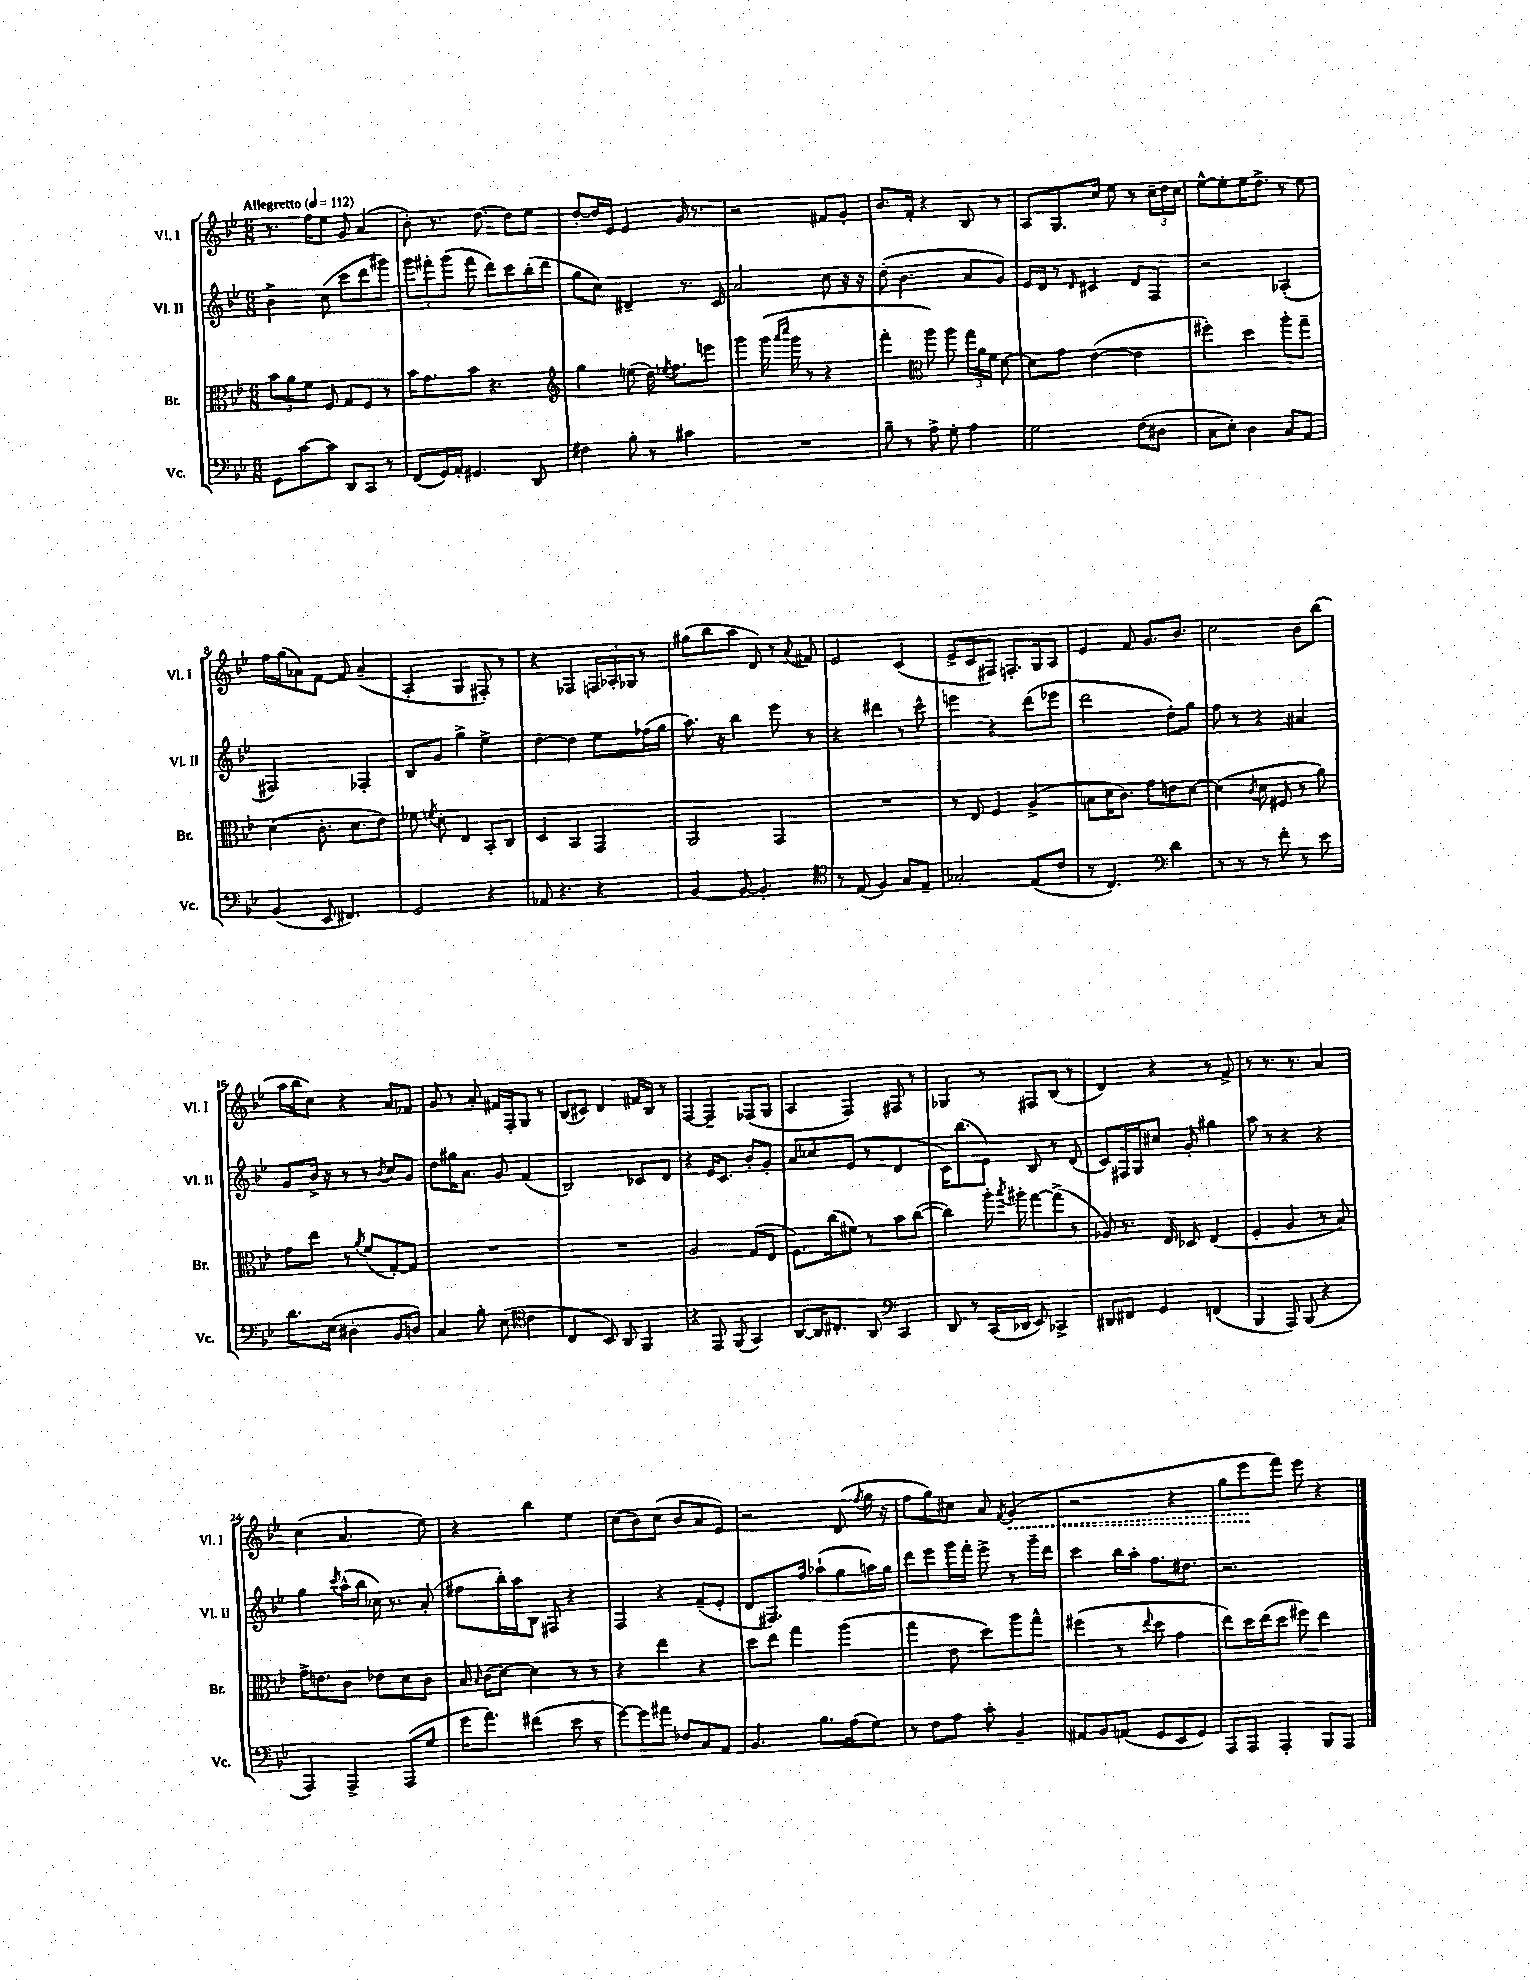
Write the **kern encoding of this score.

**kern	**kern	**kern	**kern	**dynam
*part4	*part3	*part2	*part1	*part1
*staff4	*staff3	*staff2	*staff1	*staff1
*I"Vc.	*I"Br.	*I"Vl. II	*I"Vl. I	*
*I'Vc.	*I'Br.	*I'Vl. II	*I'Vl. I	*
*clefF4	*clefC3	*clefG2	*clefG2	*
*k[b-e-]	*k[b-e-]	*k[b-e-]	*k[b-e-]	*
*M6/8	*M6/8	*M6/8	*M6/8	*
*MM112	*MM112	*MM112	*MM112	*
=1	=1	=1	=1	=1
!	!	!	!LO:TX:a:B:t=Allegretto	!
8GG\L	12b-\L	4b-^\	8.r	.
.	12a\	.	.	.
[8c\	.	.	.	.
.	12f\J	.	.	.
.	.	.	16ff\KL	.
8c\J]	8F/	(8cc\	8ee-\J	.
8DD/L	8G/L	8ccc\L	8g/	.
8CC/J	8F/J	8ddd\	(4a/	.
8r	8r	8ggg#X\J)	.	.
=2	=2	=2	=2	=2
(8FF/L	16b-\KL	12ggg\L	8b-'\)	.
.	8.g\	.	.	.
.	.	12fff#X'\	.	.
16GG/L)	.	.	8.r	.
.	.	(12ggg\J	.	.
16AA'/JJ	.	.	.	.
4.GG#X/	8b-\J	8fff#\	.	.
.	.	.	[8.dd\	.
.	4.r	8ddd\L)	.	.
.	.	8ccc\	8dd\L]	.
8DD/	.	(16bb-'\L	8ee-\J	.
.	.	16ddd\JJ	.	.
=3	=3	=3	=3	=3
*	*clefG2	*	*	*
4F#X\	4gg\	8gg\L	[8dd'/L	.
.	.	8cc\J)	16dd/L]	.
.	.	.	16e-/JJ	.
8B-'\	(8een\	4d#X~/	4e-/	.
8r	16dd\)	.	.	.
.	8qee-X/	.	.	.
.	8.ff\L	.	.	.
4c#X\	.	8.r	16g/	.
.	.	.	8.r	.
.	8eeen\J	.	.	.
.	.	16c/	.	.
=4	=4	=4	=4	=4
2.r	4ggg\	2a/	2r	.
.	(16ggg\	.	.	.
.	16qqaaa/LL	.	.	.
.	16qqcccc/JJ	.	.	.
.	16ggg\	.	.	.
.	8r	.	.	.
.	4r	8cc\	8f#X/L	.
.	.	16r	8g'/J	.
.	.	16r	.	.
=5	=5	=5	=5	=5
8B-~\	4fff'\	(8dd'\	8.b-/L	.
8r	.	4.b-\	.	.
.	.	.	16f'/Jk	.
*	*clefC3	*	*	*
8A^\	8aa\)	.	4r	.
8G'\	8aa\	.	.	.
4A\	24gg\LL	8a/L	8B-/	.
.	24a\	.	.	.
.	24f\JJ	.	.	.
.	[8d\	8g/J)	8r	.
=6	=6	=6	=6	=6
2G\	8d\L]	16e-/LL	8A/L	.
.	.	16d/JJ	.	.
.	8g\J	8r	8.G/	.
.	.	16qqd/	.	.
.	([4e-\	4c#X/	.	.
.	.	.	16cc/Jk	.
.	.	.	8ee-\	.
(8F\L	4e-\]	8d/L	8r	.
8D#X\J	.	8F/J	24cc~\LL	.
.	.	.	24dd\	.
.	.	.	24cc\JJ	.
=7	=7	=7	=7	=7
8C\L	4ff#X'\)	2r	[8ee-^^\L	.
8E-'\J)	.	.	8ee-'\]	.
4D\	4dd\	.	16ee-\K	.
.	.	.	8.dd^\J	.
8C/L	8aa'\L	(4A-X'/	8r	.
8AA/J	8gg~\J	.	8ee-\	.
!!LO:LB:g=z
=8	=8	=8	=8	=8
(4BB-/	(4d\	2F#X/)	16ff\LL	.
.	.	.	(16gg\J	.
.	.	.	8a-X\)	.
8EE-/	8.c'\	.	[8f\J	.
4.FF#X/)	.	.	8f/]	.
.	8.d\L	.	.	.
.	.	4F-X'/	(4a-~/	.
.	8e-\J)	.	.	.
=9	=9	=9	=9	=9
2GG/	8f-X\	8B-/L	4A'/	.
.	8qfn/	.	.	.
.	8d'\	8g/J	.	.
.	4E-/	4gg^\	4G/	.
4r	8BB-'/L	4ee-^\	8F#X'/)	.
.	8C/J	.	8r	.
=10	=10	=10	=10	=10
8AA-X/	4D/	[4dd\	4r	.
4.r	.	.	.	.
.	4BB-/	4dd\]	4F-X/	.
4r	4GG/	8ee-\L	24Fn/LL	.
.	.	.	24A-X'/	.
.	.	.	24G-X/JJ	.
.	.	(16ff-X\L	8r	.
.	.	16gg\JJ	.	.
=11	=11	=11	=11	=11
[4BB-/	2AA/	8.aa\)	(8gg#X\L	.
.	.	.	8bb-\	.
.	.	16r	.	.
8BB-/_	.	4bb-\	8aa\J	.
4.BB-'/]	.	.	8d/)	.
.	4GG/	8eee-\	8r	.
.	.	.	8qqa/	.
.	.	8r	8f#X/	.
=12	=12	=12	=12	=12
*clefC4	*	*	*	*
8r	2.r	4r	2e-/	.
(8E-/	.	.	.	.
4F/)	.	4ddd#X\	.	.
8G/L	.	8r	(4c/	.
8E-~/J	.	8ccc^^\	.	.
=13	=13	=13	=13	=13
2G-X'/	8r	4eeen\	8e-^/L	.
.	8E-/	.	8c/	.
.	4F/	4r	8F#X/J)	.
.	.	.	8.Fn'/L	.
(8E-/L	(4A^/	(8ddd\L	.	.
.	.	.	16G/k	.
8c/J	.	8eee-X\J	8A/J	.
=14	=14	=14	=14	=14
8r	8Bn\L	2ddd\	4e-/	.
4.C/)	16d\K	.	.	.
.	8.c\J)	.	.	.
.	.	.	8f/	.
.	8g\L	.	8.g/L	.
*clefF4	*	*	*	*
4d\	8en\	8dd'\L)	.	.
.	.	.	8.b-/J	.
.	[8d\J	8gg\J	.	.
=15	=15	=15	=15	=15
8r	(4d\]	8ff\	2cc\	.
8r	.	8r	.	.
.	8qc/	.	.	.
8r	8d\	4r	.	.
8f'\	8F#X/	.	.	.
8r	8r	4a#X/	8b-\L	.
8e-\	8a\)	.	(8bb-\J	.
!!LO:LB:g=z
=16	=16	=16	=16	=16
8.d\L	8g\L	8g/L	16aa\LL	.
.	.	.	16bb-\J	.
.	8ee-\J	16b-^/Jk	8cc\J)	.
(16E-\Jk	.	16r	.	.
4D#X'\	8r	8r	4r	.
.	8qa/	.	.	.
.	(8f/L	8r	.	.
.	.	8qb-/	.	.
8BB-/L	[8G'/)	8cc/L	8a/L	.
8Dn/J)	8G/J]	8g/J	8f-X/J	.
=17	=17	=17	=17	=17
4C/	2.r	8dd\L	8g/	.
.	.	16gg#X\K	8r	.
.	.	8.a\J	.	.
8B-'\	.	.	8a'/	.
(8E-\	.	8g/	16f#X/LL	.
.	.	.	16F'/J	.
*clefC4	*	*	*	*
4c\	.	(4f/	8G/J	.
.	.	.	8r	.
=18	=18	=18	=18	=18
4C/	2.r	2B-/)	(8B-/L	.
.	.	.	8c#X/J)	.
8BB-/)	.	.	4d/	.
8AA/	.	.	.	.
4FF/	.	8c-X/L	16f#X/LL	.
.	.	.	16B-/JJ	.
.	.	8d/J	8r	.
=19	=19	=19	=19	=19
4r	2A/	4r	[4F/	.
8EE-/	.	16e-/KL	4F~/]	.
.	.	8.c/J	.	.
(8FF/	.	.	.	.
4GG/)	(8G/L	8b-'/L	(8F-X/L	.
.	8E-/J	8g'/J	8G/J	.
=20	=20	=20	=20	=20
[8AA/L	8.F\L)	8a/L	4A/	.
16AA/K]	.	8cc-X/	.	.
8.C#X'/J	(16cc\k	.	.	.
.	8f#X\J)	(8e-/J	4F/)	.
8AA/	8r	8r	.	.
*clefF4	*	*	*	*
4CC/	8b-\L	4d/	8F#X/	.
.	([8cc\J	.	8r	.
=21	=21	=21	=21	=21
8DD/	4cc\])	16c\KL)	4G-X/	.
.	.	(8.bb-\	.	.
8r	.	.	.	.
(16CC/LL	16aa'\	8e-\J)	8r	.
.	8qbb-/	.	.	.
16DD-X/JJ	16aa#X'\	.	.	.
8EE-/)	[8gg\L	8B-/	8F#X/L	.
4CC-X^/	(8gg^\J]	8r	(8B-/J	.
.	8r	(8d/	8r	.
=22	=22	=22	=22	=22
8DD#X/L	8A-X/)	8c/L)	4d/)	.
8FF#X/J	8.r	16F#X/L	.	.
.	.	16G/J	.	.
4GG/	.	8cc#X/J	4r	.
.	16E-/	.	.	.
.	8D-X/	8g'/	.	.
(4FFn/	(4E-/	4gg#X\	8r	.
.	.	.	8f^/	.
=23	=23	=23	=23	=23
4BBB-/	4F'/	8aa\	8r	.
.	.	8r	8.r	.
8AAA/)	4A/	4r	.	.
.	.	.	8.r	.
(8BBB-/	.	.	.	.
4r	8r	4r	4a/	.
.	8B-/)	.	.	.
!!LO:LB:g=z
=24	=24	=24	=24	=24
4AAA/)	16g^\KL	4gg\	(4cc\	.
.	8.en\	.	.	.
.	.	8qccc/	.	.
4AAA^/	8c\J	(16aa^^\LL	4.a/	.
.	.	16bb-\JJ	.	.
.	8e-X\L	16cc-X\)	.	.
.	.	8.r	.	.
(8AAA/L	8d\	.	.	.
8G/J	8c\J	(8a'/	8ee-\)	.
=25	=25	=25	=25	=25
16g\KL	16B-/	8ff#X\L	4r	.
.	16qqB-/	.	.	.
8.a\J)	(16c\KL	.	.	.
.	[8d\J)	16bb-'\L)	.	.
.	.	16aa\J	.	.
(4f#X\	4d\]	8B-\J	4bb-\	.
.	.	8F#X/	.	.
8e-\	8r	4r	4ee-\	.
8r	8r	.	.	.
=26	=26	=26	=26	=26
[8g\L)	4r	4F/	(8cc\L	.
8g\]	.	.	8b-\)	.
8a#X\J	4ee-\	4r	(8cc\J	.
8F-X/L	.	.	8b-/L	.
8C/	4r	(8f~/L	8a/	.
8AA/J	.	8e-'/J	8e-/J)	.
=27	=27	=27	=27	=27
4.BB-/	8dd\L	8d/L	2r	.
.	8ee-\J	8.F#X/)	.	.
.	4gg\	.	.	.
.	.	16ff/Jk	.	.
8.B-\L	.	(8aa-X`\L	.	.
.	(4aa\	8gg\	(8d/	.
(16A\k	.	.	.	.
.	.	.	8qff/	.
8G\J)	.	16aan\L)	16gg\	.
.	.	16gg\JJ	16r	.
=28	=28	=28	=28	=28
8r	4gg\	8ddd\L	8ff\L	.
8F\L	.	8eee-\	8gg\)	.
8A\J	8e-\	16ggg\L	8cc#X\J	.
.	.	16fff'\JJ	.	.
8c'\	8dd\L)	8eee-^\	8a/	.
.	.	.	8qf/	.
!	!	!	!	!LO:HP:b
4BB-~/	8aa\	8r	(4g/	<
.	8gg^^\J	16ggg~\LL	.	.
.	.	16ddd\JJ	.	.
=29	=29	=29	=29	=29
8AA#X/L	(4ff#X\	4ccc\	2r	.
8BB-/	.	.	.	.
(8AAn/J	8r	16bb-\LL	.	.
.	.	16aa'\JJ	.	.
.	8qqee-/	.	.	.
8GG/L	8dd\	8.ff\L	.	.
8EE-/	4g\	.	4r	.
.	.	8.dd#X\J	.	.
8GG/J)	.	.	.	.
=30	=30	=30	=30	=30
8AAA/L	8ee-\L)	2.r	8gg\L	.
8AAA/J	16dd\L	.	8eee-\	.
.	(16ee-\J	.	.	.
4AAA'/	8dd\J	.	8fff\J)	[
.	8ff#X\)	.	8eee-\	.
8BBB-/L	4ee-\	.	4r	.
8AAA/J	.	.	.	.
==	==	==	==	==
*-	*-	*-	*-	*-
